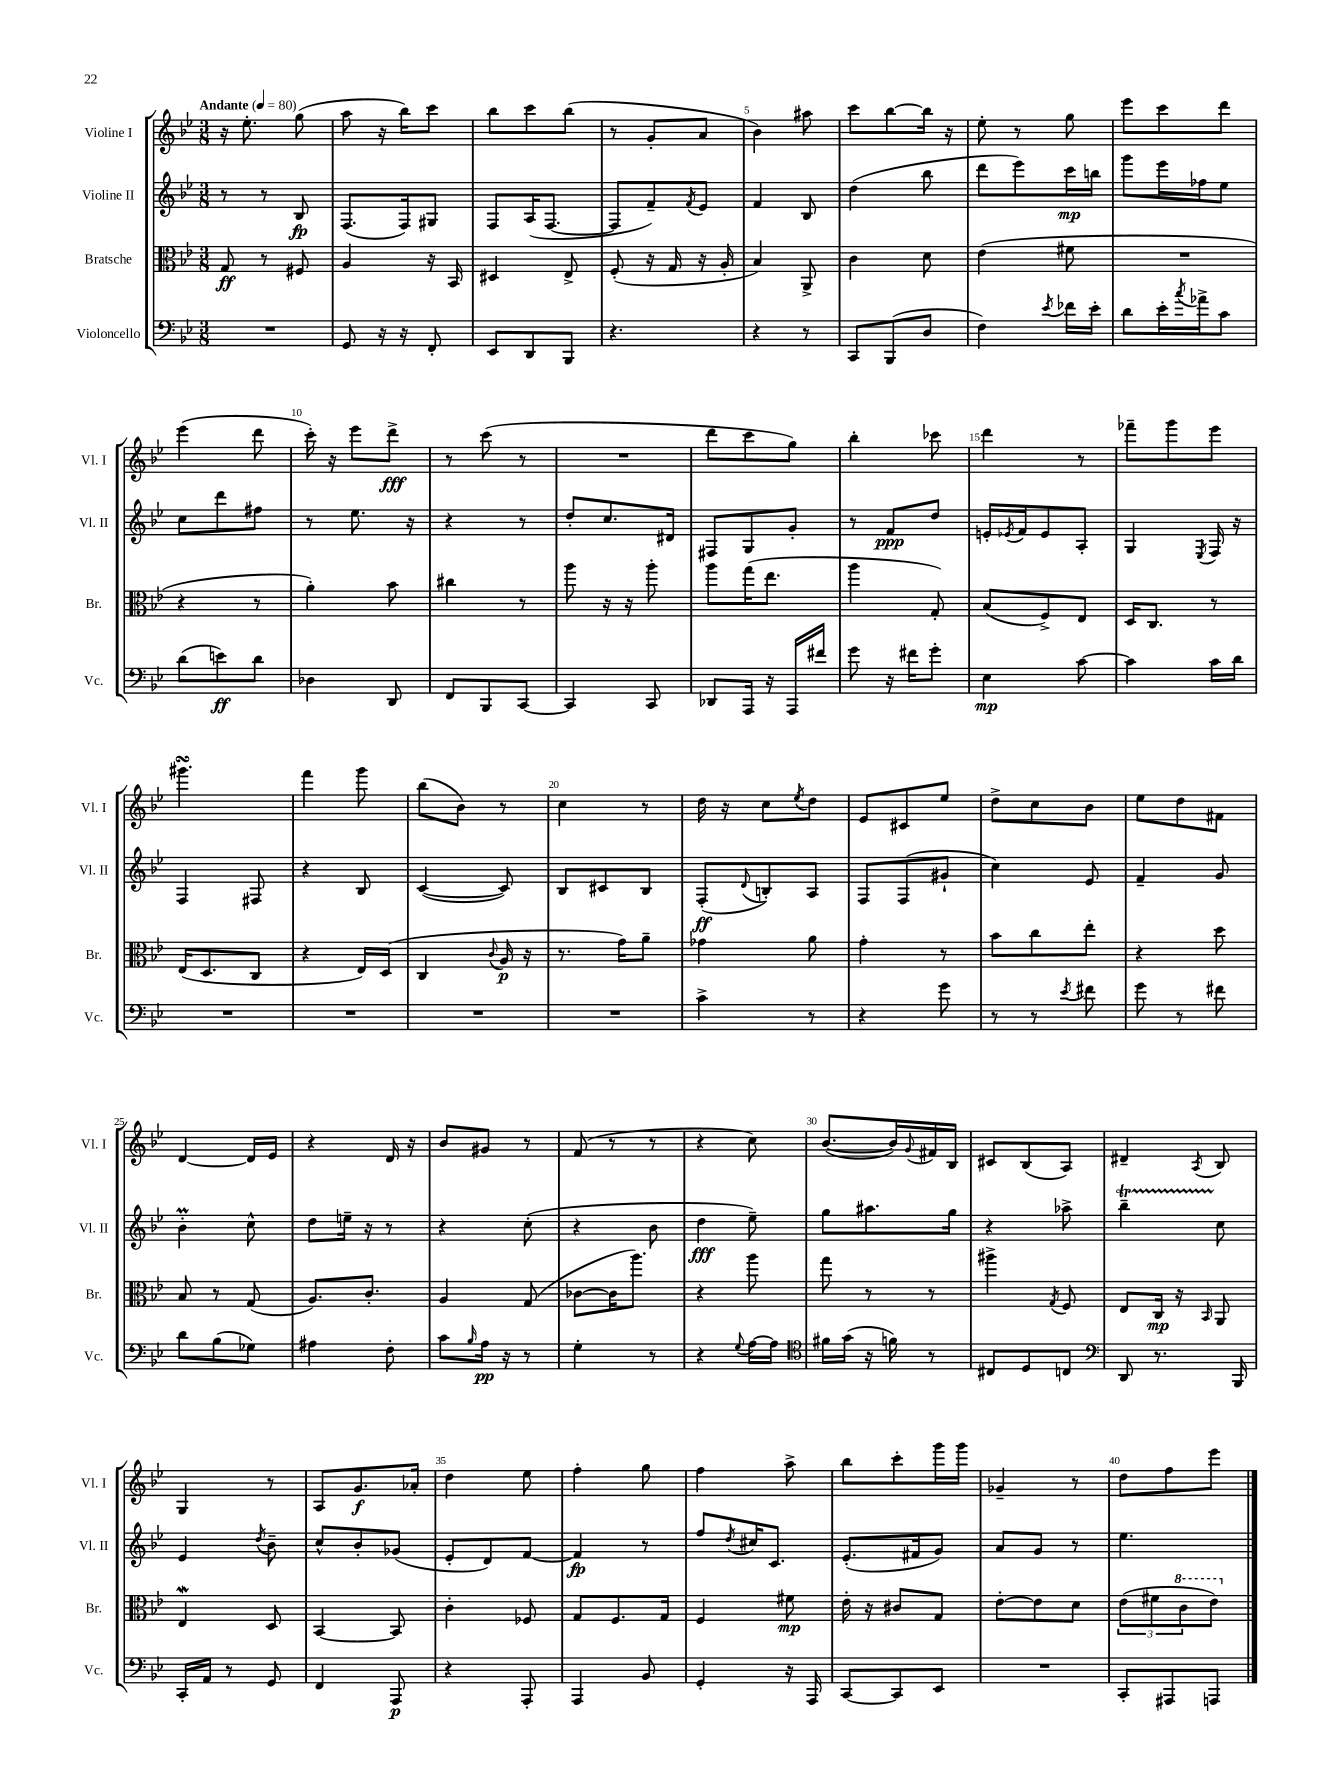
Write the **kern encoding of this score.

**kern	**dynam	**kern	**dynam	**kern	**dynam	**kern	**dynam
*part4	*part4	*part3	*part3	*part2	*part2	*part1	*part1
*staff4	*staff4	*staff3	*staff3	*staff2	*staff2	*staff1	*staff1
*I"Violoncello	*	*I"Bratsche	*	*I"Violine II	*	*I"Violine I	*
*I'Vc.	*	*I'Br.	*	*I'Vl. II	*	*I'Vl. I	*
*clefF4	*	*clefC3	*	*clefG2	*	*clefG2	*
*k[b-e-]	*	*k[b-e-]	*	*k[b-e-]	*	*k[b-e-]	*
*M3/8	*	*M3/8	*	*M3/8	*	*M3/8	*
*MM80	*	*MM80	*	*MM80	*	*MM80	*
=1	=1	=1	=1	=1	=1	=1	=1
!	!	!	!	!	!	!LO:TX:a:B:t=Andante	!
4.r	.	8G/	ff	8r	.	16r	.
.	.	.	.	.	.	8.ee-'\	.
.	.	8r	.	8r	.	.	.
.	.	8F#X/	.	8B-/	fp	(8gg\	.
=2	=2	=2	=2	=2	=2	=2	=2
8GG/	.	4A/	.	(8.F/L	.	8aa\	.
16r	.	.	.	.	.	16r	.
16r	.	.	.	16F/k)	.	16bb-\KL)	.
8FF'/	.	16r	.	8G#X/J	.	8ccc\J	.
.	.	16BB-/	.	.	.	.	.
=3	=3	=3	=3	=3	=3	=3	=3
8EE-/L	.	4D#X/	.	8F/L	.	8bb-\L	.
8DD/	.	.	.	(16A/K	.	8ccc\	.
.	.	.	.	[8.F/J	.	.	.
8BBB-/J	.	8E-^/	.	.	.	(8bb-\J	.
=4	=4	=4	=4	=4	=4	=4	=4
4.r	.	(8F'/	.	8F/L]	.	8r	.
.	.	16r	.	8f~/)	.	8g'/L	.
.	.	16G/	.	.	.	.	.
.	.	.	.	8qf/	.	.	.
.	.	16r	.	8e-/J	.	8a/J	.
.	.	16A'/	.	.	.	.	.
=5	=5	=5	=5	=5	=5	=5	=5
4r	.	4B-/)	.	4f/	.	4b-\)	.
8r	.	8AA^/	.	8B-/	.	8aa#X\	.
=6	=6	=6	=6	=6	=6	=6	=6
8CC/L	.	4c\	.	(4dd\	.	8ccc\L	.
(8BBB-/	.	.	.	.	.	[8bb-\	.
8D/J	.	8d\	.	8bb-\	.	16bb-\Jk]	.
.	.	.	.	.	.	16r	.
=7	=7	=7	=7	=7	=7	=7	=7
4F\)	.	(4e-\	.	8ddd\L	.	8ee-'\	.
.	.	.	.	8eee-\)	.	8r	.
8qe-/	.	.	.	.	.	.	.
16f-X\LL	.	8f#X\	.	16ccc\L	mp	8gg\	.
16e-'\JJ	.	.	.	16bbn\JJ	.	.	.
=8	=8	=8	=8	=8	=8	=8	=8
8d\L	.	4.r	.	8ggg\L	.	8eee-\L	.
16e-'\L	.	.	.	16eee-\L	.	8ccc\	.
8qcc/	.	.	.	.	.	.	.
16a-X^\J	.	.	.	16ff-X\J	.	.	.
8c\J	.	.	.	8ee-\J	.	8ddd\J	.
!!LO:LB:g=z
=9	=9	=9	=9	=9	=9	=9	=9
(8d\L	.	4r	.	8cc\L	.	(4eee-\	.
8en\)	ff	.	.	8ddd\	.	.	.
8d\J	.	8r	.	8ff#X\J	.	8ddd\	.
=10	=10	=10	=10	=10	=10	=10	=10
4D-X\	.	4a'\)	.	8r	.	16ccc'\)	.
.	.	.	.	.	.	16r	.
.	.	.	.	8.ee-\	.	8eee-\L	.
8DD/	.	8b-\	.	.	.	8ddd^\J	fff
.	.	.	.	16r	.	.	.
=11	=11	=11	=11	=11	=11	=11	=11
8FF/L	.	4cc#X\	.	4r	.	8r	.
8BBB-/	.	.	.	.	.	(8ccc\	.
[8CC/J	.	8r	.	8r	.	8r	.
=12	=12	=12	=12	=12	=12	=12	=12
4CC/]	.	8aa\	.	8dd'/L	.	4.r	.
.	.	16r	.	8.cc/	.	.	.
.	.	16r	.	.	.	.	.
8CC/	.	8aa'\	.	.	.	.	.
.	.	.	.	16d#X/Jk	.	.	.
=13	=13	=13	=13	=13	=13	=13	=13
8DD-X/L	.	8aa\L	.	8F#X/L	.	8ddd\L	.
16AAA/Jk	.	(16gg\K	.	8G/	.	8ccc\	.
16r	.	8.ee-\J	.	.	.	.	.
16AAA/LL	.	.	.	8g'/J	.	8gg\J)	.
16f#X/JJ	.	.	.	.	.	.	.
=14	=14	=14	=14	=14	=14	=14	=14
8g\	.	4aa\	.	8r	.	4bb-'\	.
16r	.	.	.	8f/L	ppp	.	.
16f#X\KL	.	.	.	.	.	.	.
8g'\J	.	8G'/)	.	8dd/J	.	8ccc-X\	.
=15	=15	=15	=15	=15	=15	=15	=15
4E-\	mp	(8B-/L	.	16en'/LL	.	4ddd\	.
.	.	.	.	8qe-X/	.	.	.
.	.	.	.	16f/J	.	.	.
.	.	8F^/)	.	8e-/	.	.	.
[8c\	.	8E-/J	.	8A'/J	.	8r	.
=16	=16	=16	=16	=16	=16	=16	=16
4c\]	.	16D/KL	.	4G/	.	8fff-X~\L	.
.	.	8.C/J	.	.	.	.	.
.	.	.	.	.	.	8ggg\	.
.	.	.	.	8qE-/	.	.	.
16c\LL	.	8r	.	16F/	.	8eee-\J	.
16d\JJ	.	.	.	16r	.	.	.
!!LO:LB:g=z
=17	=17	=17	=17	=17	=17	=17	=17
4.r	.	(16E-/KL	.	4F/	.	4.ggg#XsSsS\	.
.	.	8.D/	.	.	.	.	.
.	.	8C/J	.	8F#X/	.	.	.
=18	=18	=18	=18	=18	=18	=18	=18
4.r	.	4r	.	4r	.	4fff\	.
.	.	16E-/LL)	.	8B-/	.	8ggg\	.
.	.	(16D/JJ	.	.	.	.	.
=19	=19	=19	=19	=19	=19	=19	=19
4.r	.	4C/	.	([4c/	.	(8bb-\L	.
.	.	.	.	.	.	8b-\J)	.
.	.	8qqc/	.	.	.	.	.
.	.	16A/	p	8c/])	.	8r	.
.	.	16r	.	.	.	.	.
=20	=20	=20	=20	=20	=20	=20	=20
4.r	.	8.r	.	8B-/L	.	4cc\	.
.	.	.	.	8c#X/	.	.	.
.	.	16g\KL)	.	.	.	.	.
.	.	8a~\J	.	8B-/J	.	8r	.
=21	=21	=21	=21	=21	=21	=21	=21
4c^\	.	4g-X\	.	(8F'/L	ff	16dd\	.
.	.	.	.	.	.	16r	.
.	.	.	.	8qqd/	.	.	.
.	.	.	.	8Bn'/)	.	8cc\L	.
.	.	.	.	.	.	8qee-/	.
8r	.	8a\	.	8A/J	.	8dd\J	.
=22	=22	=22	=22	=22	=22	=22	=22
4r	.	4g'\	.	8F/L	.	8e-/L	.
.	.	.	.	(8F/	.	8c#X/	.
8g\	.	8r	.	8g#X`/J	.	8ee-/J	.
=23	=23	=23	=23	=23	=23	=23	=23
8r	.	8b-\L	.	4cc\)	.	8dd^\L	.
8r	.	8cc\	.	.	.	8cc\	.
8qe-/	.	.	.	.	.	.	.
8f#X\	.	8ee-'\J	.	8e-/	.	8b-\J	.
=24	=24	=24	=24	=24	=24	=24	=24
8g\	.	4r	.	4f~/	.	8ee-\L	.
8r	.	.	.	.	.	8dd\	.
8f#X\	.	8dd\	.	8g/	.	8f#X\J	.
!!LO:LB:g=z
=25	=25	=25	=25	=25	=25	=25	=25
8d\L	.	8B-/	.	4b-M'\	.	[4d/	.
(8B-\	.	8r	.	.	.	.	.
8G-X\J)	.	(8G/	.	8cc^^\	.	16d/LL]	.
.	.	.	.	.	.	16e-/JJ	.
=26	=26	=26	=26	=26	=26	=26	=26
4A#X\	.	8.A/L)	.	8dd\L	.	4r	.
.	.	.	.	16een~\Jk	.	.	.
.	.	8.c'/J	.	16r	.	.	.
8F'\	.	.	.	8r	.	16d/	.
.	.	.	.	.	.	16r	.
=27	=27	=27	=27	=27	=27	=27	=27
8c\L	.	4A/	.	4r	.	8b-/L	.
16qqB-/	.	.	.	.	.	.	.
16A\Jk	pp	.	.	.	.	8g#X/J	.
16r	.	.	.	.	.	.	.
8r	.	(8G/	.	(8cc'\	.	8r	.
=28	=28	=28	=28	=28	=28	=28	=28
4G'\	.	[8c-X\L	.	4r	.	(8f/	.
.	.	16c-\K]	.	.	.	8r	.
.	.	8.aa\J)	.	.	.	.	.
8r	.	.	.	8b-\	.	8r	.
=29	=29	=29	=29	=29	=29	=29	=29
4r	.	4r	.	4dd\	fff	4r	.
8qqG/	.	.	.	.	.	.	.
[16A\LL	.	8aa\	.	8ee-~\)	.	8cc\)	.
16A\JJ]	.	.	.	.	.	.	.
=30	=30	=30	=30	=30	=30	=30	=30
*clefC4	*	*	*	*	*	*	*
16f#X\LL	.	8gg\	.	8gg\L	.	([8.b-/L	.
(16g\JJ	.	.	.	.	.	.	.
16r	.	8r	.	8.aa#X\	.	.	.
16fn\)	.	.	.	.	.	16b-/L])	.
.	.	.	.	.	.	8qqg/	.
8r	.	8r	.	.	.	16f#X/	.
.	.	.	.	16gg\Jk	.	16B-/JJ	.
=31	=31	=31	=31	=31	=31	=31	=31
8C#X/L	.	4aa#X^\	.	4r	.	8c#X/L	.
8D/	.	.	.	.	.	(8B-/	.
.	.	8qG/	.	.	.	.	.
8Cn/J	.	8F/	.	8aa-X^\	.	8A/J)	.
=32	=32	=32	=32	=32	=32	=32	=32
*clefF4	*	*	*	*	*	*	*
8DD/	.	8E-/L	.	4bb-T~\	.	4d#X~/	.
8.r	.	16C/Jk	mp	.	.	.	.
.	.	16r	.	.	.	.	.
.	.	16qqBB-/	.	.	.	8qA/	.
.	.	8AA/	.	8cc\	.	8B-/	.
16BBB-/	.	.	.	.	.	.	.
!!LO:LB:g=z
=33	=33	=33	=33	=33	=33	=33	=33
16CC'/LL	.	4E-w/	.	4e-/	.	4G/	.
16AA/JJ	.	.	.	.	.	.	.
8r	.	.	.	.	.	.	.
.	.	.	.	8qdd/	.	.	.
8GG/	.	8D/	.	8b-~\	.	8r	.
=34	=34	=34	=34	=34	=34	=34	=34
4FF/	.	[4BB-/	.	8cc^^/L	.	8A/L	.
.	.	.	.	8b-'/	.	8.g/	f
8AAA/	p	8BB-/]	.	(8g-X/J	.	.	.
.	.	.	.	.	.	16a-X'/Jk	.
=35	=35	=35	=35	=35	=35	=35	=35
4r	.	4c'\	.	8e-'/L	.	4dd\	.
.	.	.	.	8d/)	.	.	.
8AAA'/	.	8F-X/	.	[8f/J	.	8ee-\	.
=36	=36	=36	=36	=36	=36	=36	=36
4AAA/	.	8G/L	.	4f/]	fp	4ff'\	.
.	.	8.F/	.	.	.	.	.
8BB-/	.	.	.	8r	.	8gg\	.
.	.	16G/Jk	.	.	.	.	.
=37	=37	=37	=37	=37	=37	=37	=37
4GG'/	.	4F/	.	8ff/L	.	4ff\	.
.	.	.	.	8qdd/	.	.	.
.	.	.	.	16cc#X/K	.	.	.
.	.	.	.	8.c/J	.	.	.
16r	.	8f#X\	mp	.	.	8aa^\	.
16AAA/	.	.	.	.	.	.	.
=38	=38	=38	=38	=38	=38	=38	=38
[8CC/L	.	16e-'\	.	(8.e-'/L	.	8bb-\L	.
.	.	16r	.	.	.	.	.
8CC/]	.	8c#X/L	.	.	.	8ccc'\	.
.	.	.	.	16f#X/k	.	.	.
8EE-/J	.	8G/J	.	8g/J)	.	16ggg\L	.
.	.	.	.	.	.	16ggg\JJ	.
=39	=39	=39	=39	=39	=39	=39	=39
4.r	.	[8e-'\L	.	8a/L	.	4g-X~/	.
.	.	8e-\]	.	8g/J	.	.	.
.	.	8d\J	.	8r	.	8r	.
=40	=40	=40	=40	=40	=40	=40	=40
8CC'/L	.	(12e-\L	.	4.ee-\	.	8dd\L	.
.	.	12f#X\	.	.	.	.	.
8AAA#X/	.	.	.	.	.	8ff\	.
*	*	*8va	*	*	*	*	*
.	.	12cc\	.	.	.	.	.
8AAAn/J	.	8ee-\J)	.	.	.	8eee-\J	.
*	*	*X8va	*	*	*	*	*
==	==	==	==	==	==	==	==
*-	*-	*-	*-	*-	*-	*-	*-
